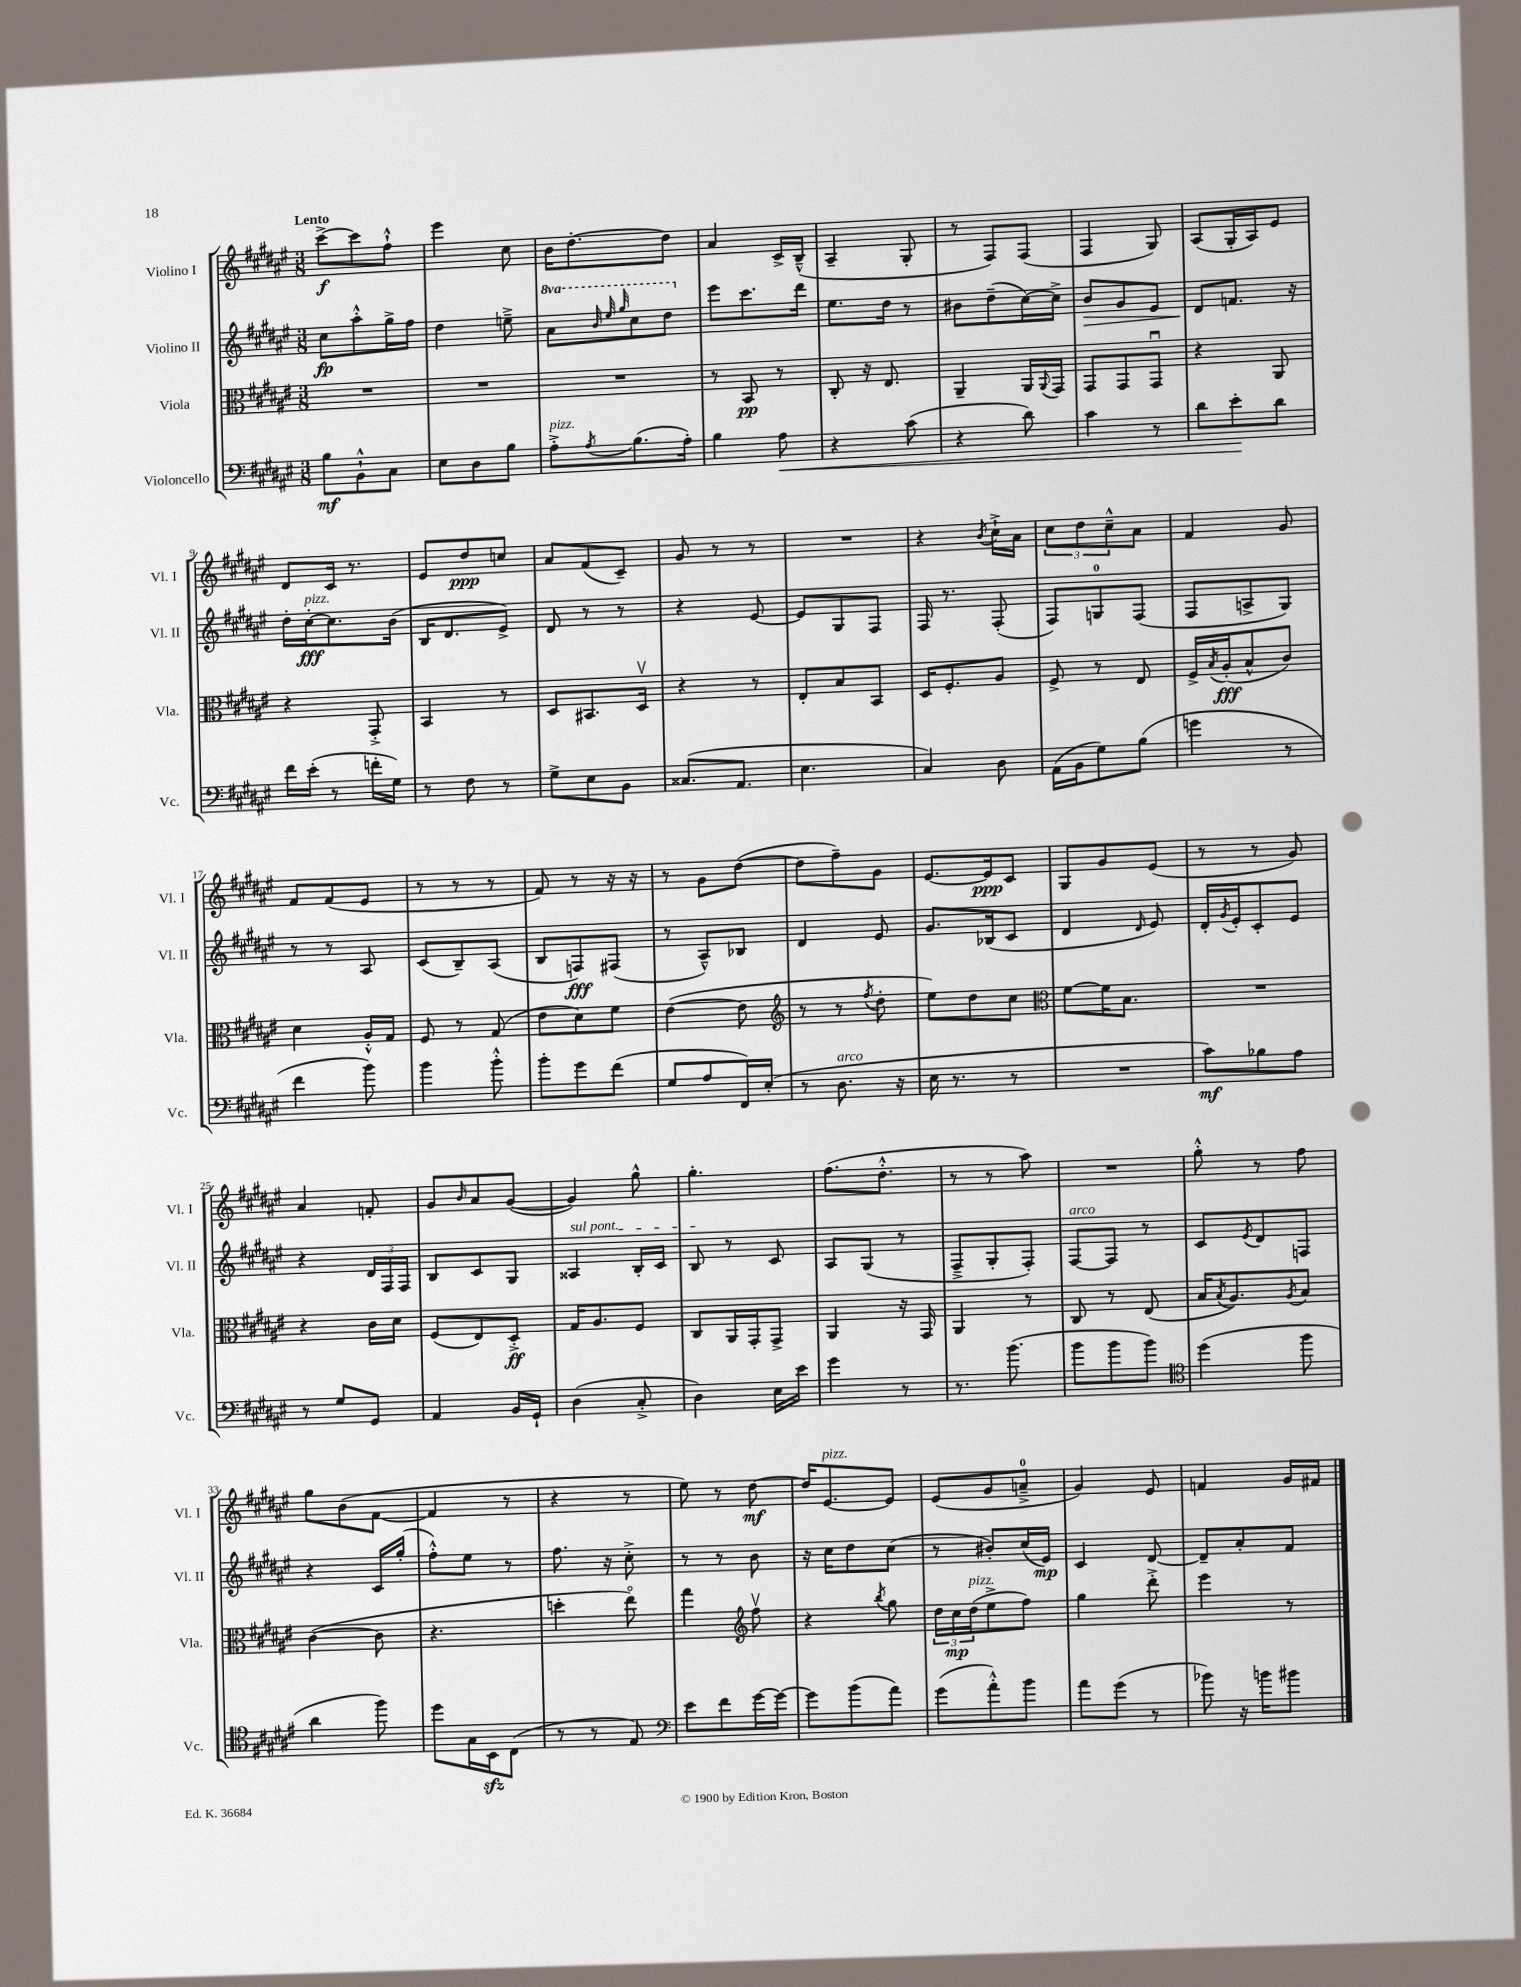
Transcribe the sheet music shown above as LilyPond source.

<<
\new StaffGroup <<
\new Staff = "s0" \with { instrumentName = "Violino I" shortInstrumentName = "Vl. I" } {
    \clef treble \key fis \major \numericTimeSignature \time 3/8 \tempo "Lento"
    cis'''8~->\f cis'''8 fis''8-!-^ |
    eis'''4 cis''8 |
    b'16 dis''8.~-. dis''8 |
    ais'4 cis'16-> b16---^( |
    ais4-- gis8-. |
    r8 fis8) fis8( |
    fis4 gis8) |
    ais8( gis16-. ais16) eis'8 |
    dis'8 cis'16 r8. |
    eis'8 dis''8\ppp c''8 |
    ais'8 fis'8( cis'8--) |
    gis'8 r8 r8 |
    R4. |
    r4 \acciaccatura { b'8 } cis''16-!-> ais'16 |
    \tuplet 3/2 { cis''8 dis''8 cis''8---^ } ais'8 |
    fis'4 gis'8 |
    fis'8 fis'8( eis'8 |
    r8 r8 r8 |
    fis'8) r8 r16 r16 |
    r8 gis'8 dis''8~( |
    dis''8 fis''8--) gis'8 |
    eis'8.~ eis'16\ppp cis'8 |
    gis8 gis'8 eis'8( |
    r8 r8 gis'8) |
    ais'4 f'8-. |
    gis'8 \grace { b'16 } ais'8 gis'8~( |
    gis'4) gis''8-^ |
    gis''4.-. |
    fis''8.( dis''8.-.-^ |
    r8 r8 ais''8) |
    R4. |
    gis''8-.-^ r8 fis''8 |
    gis''8 b'8( fis'8~ |
    fis'4 r8 |
    r4 r8 |
    eis''8) r8 dis''8~\mf |
    dis''16 eis'8.~^\markup { \italic "pizz." } eis'8 |
    eis'8( gis'8 a'8-0---> |
    gis'4) eis'8 |
    f'4 gis'16 fis'16 \bar "|." |
}
\new Staff = "s1" \with { instrumentName = "Violino II" shortInstrumentName = "Vl. II" } {
    \clef treble \key fis \major \numericTimeSignature \time 3/8 \set Staff.ottavationMarkups = #ottavation-simple-ordinals
    cis''8\fp ais''8-.-^ gis''16-> fis''16 |
    dis''4 e''8---> |
    \ottava #1 ais''8 \grace { b''32 eis'''32 gis'''32 } cis'''8 dis'''8 \ottava #0 |
    eis'''8 cis'''8. dis'''16 |
    eis''8. dis''16 r8 |
    bis'8 dis''8--( cis''16~) cis''16-> |
    b'8\> gis'8 eis'8 |
    dis'8\! f'8. r16 |
    dis''16-. cis''16~-.\fff^\markup { \italic "pizz." } cis''8. b'16( |
    b16 dis'8. eis'8->) |
    dis'8 r8 r8 |
    r4 eis'8~ |
    eis'8 gis8 fis8 |
    fis16 r8. fis8-.( |
    fis8) g8-0 fis8( |
    fis8 a8-> gis8) |
    r8 r8 ais8 |
    cis'8( b8--) ais8( |
    b8 f8\fff) fis8( |
    r8 ais8---^) bes8 |
    dis'4 eis'8 |
    gis'8. bes16( cis'8 |
    dis'4 \grace { dis'16 } eis'8) |
    dis'16-. \acciaccatura { gis'8 } eis'16-. cis'8-. eis'8 |
    r4 \tuplet 3/2 { dis'16 fis16 fis16 } |
    b8 cis'8 gis8 |
    \once \override TextSpanner.bound-details.left.text = \markup { \italic "sul pont." } aisis4\startTextSpan b16-. cis'16 |
    b8\stopTextSpan r8 cis'8 |
    ais8 gis8( r8 |
    fis8---> gis8-. fis8-.) |
    fis8~^\markup { \italic "arco" } fis8 r8 |
    cis'8 \acciaccatura { eis'8 } dis'8 f8 |
    r4 cis'16 gis''16-.( |
    fis''8-.-^) eis''8 r8 |
    fis''8. r16 cis''8-.-> |
    r8 r8 b'8 |
    r16 cis''16 dis''8 cis''8( |
    r8 bis'8-.) cis''16( eis'16\mp) |
    cis'4 dis'8~ |
    dis'8-- ais'8-. fis'8 \bar "|." |
}
\new Staff = "s2" \with { instrumentName = "Viola" shortInstrumentName = "Vla." } {
    \clef alto \key fis \major \numericTimeSignature \time 3/8
    R4. |
    R4. |
    R4. |
    r8 b,8\pp r8 |
    cis8-. r16 eis8. |
    ais,4-- ais,16 \appoggiatura { ais,8 } gis,16 |
    gis,8 gis,8 gis,8\downbow |
    r4 ais,8 |
    r4 gis,8-.-> |
    b,4 r8 |
    dis8 bis,8. dis16\upbow |
    r4 r8 |
    eis8-. b8 b,8 |
    dis16 fis8.-. ais8 |
    fis8-> r8 eis8 |
    fis16-> \acciaccatura { b8 } ais16-.\fff( b8-^ cis'8) |
    dis'4 ais16-.-^ gis16 |
    fis8 r8 gis8( |
    eis'8 dis'8) fis'8 |
    eis'4~( eis'8 |
    \clef treble r8 r8 \acciaccatura { fis''8 } dis''8-. |
    eis''8) dis''8 cis''8 |
    \clef alto fis'8~ fis'16 b8. |
    R4. |
    r4 cis'16 dis'16 |
    fis8( eis8) dis8-.->\ff |
    gis16 ais8. fis8 |
    cis8 ais,16 gis,16-. gis,8-> |
    ais,4 r16 gis,16 |
    ais,4 r8 |
    cis8 r8 eis8( |
    b16 \acciaccatura { b8 } ais8.) \acciaccatura { ais8 } b8 |
    cis'4~( cis'8 |
    r4. |
    d''4-. eis''8\flageolet) |
    gis''4 \clef treble fis''8\upbow |
    r4 \acciaccatura { b''8 } gis''8 |
    \tuplet 3/2 { dis''16 cis''16\mp dis''16^\markup { \italic "pizz." }( } eis''8-> fis''8) |
    gis''4 dis'''8-.-> |
    eis'''4 r8 \bar "|." |
}
\new Staff = "s3" \with { instrumentName = "Violoncello" shortInstrumentName = "Vc." } {
    \clef bass \key fis \major \numericTimeSignature \time 3/8
    b8\mf b,8-!-^ cis8 |
    eis8 dis8 b8 |
    ais8-.->^\markup { \italic "pizz." } \acciaccatura { ais8 } b8.( ais16-.) |
    b4 ais8\< |
    r4 cis'8( |
    r4 dis'8) |
    cis'4 r8 |
    dis'8 eis'8-.\! dis'8 |
    fis'16 eis'16-.( r8 f'16-. gis16) |
    r8 fis8 r8 |
    gis8-> eis8 b,8 |
    cisis8.( ais,8. |
    eis4. |
    cis4) dis8 |
    ais,16( b,16 gis8) b8( |
    g'4 r8 |
    fis'4 b'8) |
    b'4 b'8-.-^ |
    b'8-. gis'8 fis'8( |
    gis8 ais8 fis,16) eis16-.( |
    r8 dis8.^\markup { \italic "arco" } r16 |
    eis16 r8. r8 |
    R4. |
    cis'8\mf) bes8 ais8 |
    r8 gis8 gis,8 |
    ais,4 b,16 gis,16-! |
    dis4( cis8-.-> |
    dis4) eis16 eis'16 |
    gis'4 r8 |
    r8. b'8.( |
    b'8 b'8 b'8) |
    \clef tenor dis''4( fis''8 |
    ais'4 fis''8) |
    dis''8 gis16 b,16\sfz cis8( |
    r8 r8 eis8) |
    \clef bass eis'8 fis'8 gis'16~ gis'16~ |
    gis'8 b'8( ais'8) |
    gis'8( ais'8-.-^) b'8 |
    ais'8 gis'8( r8 |
    bes'8) r16 b'16 bis'8 \bar "|." |
}
>>
>>
